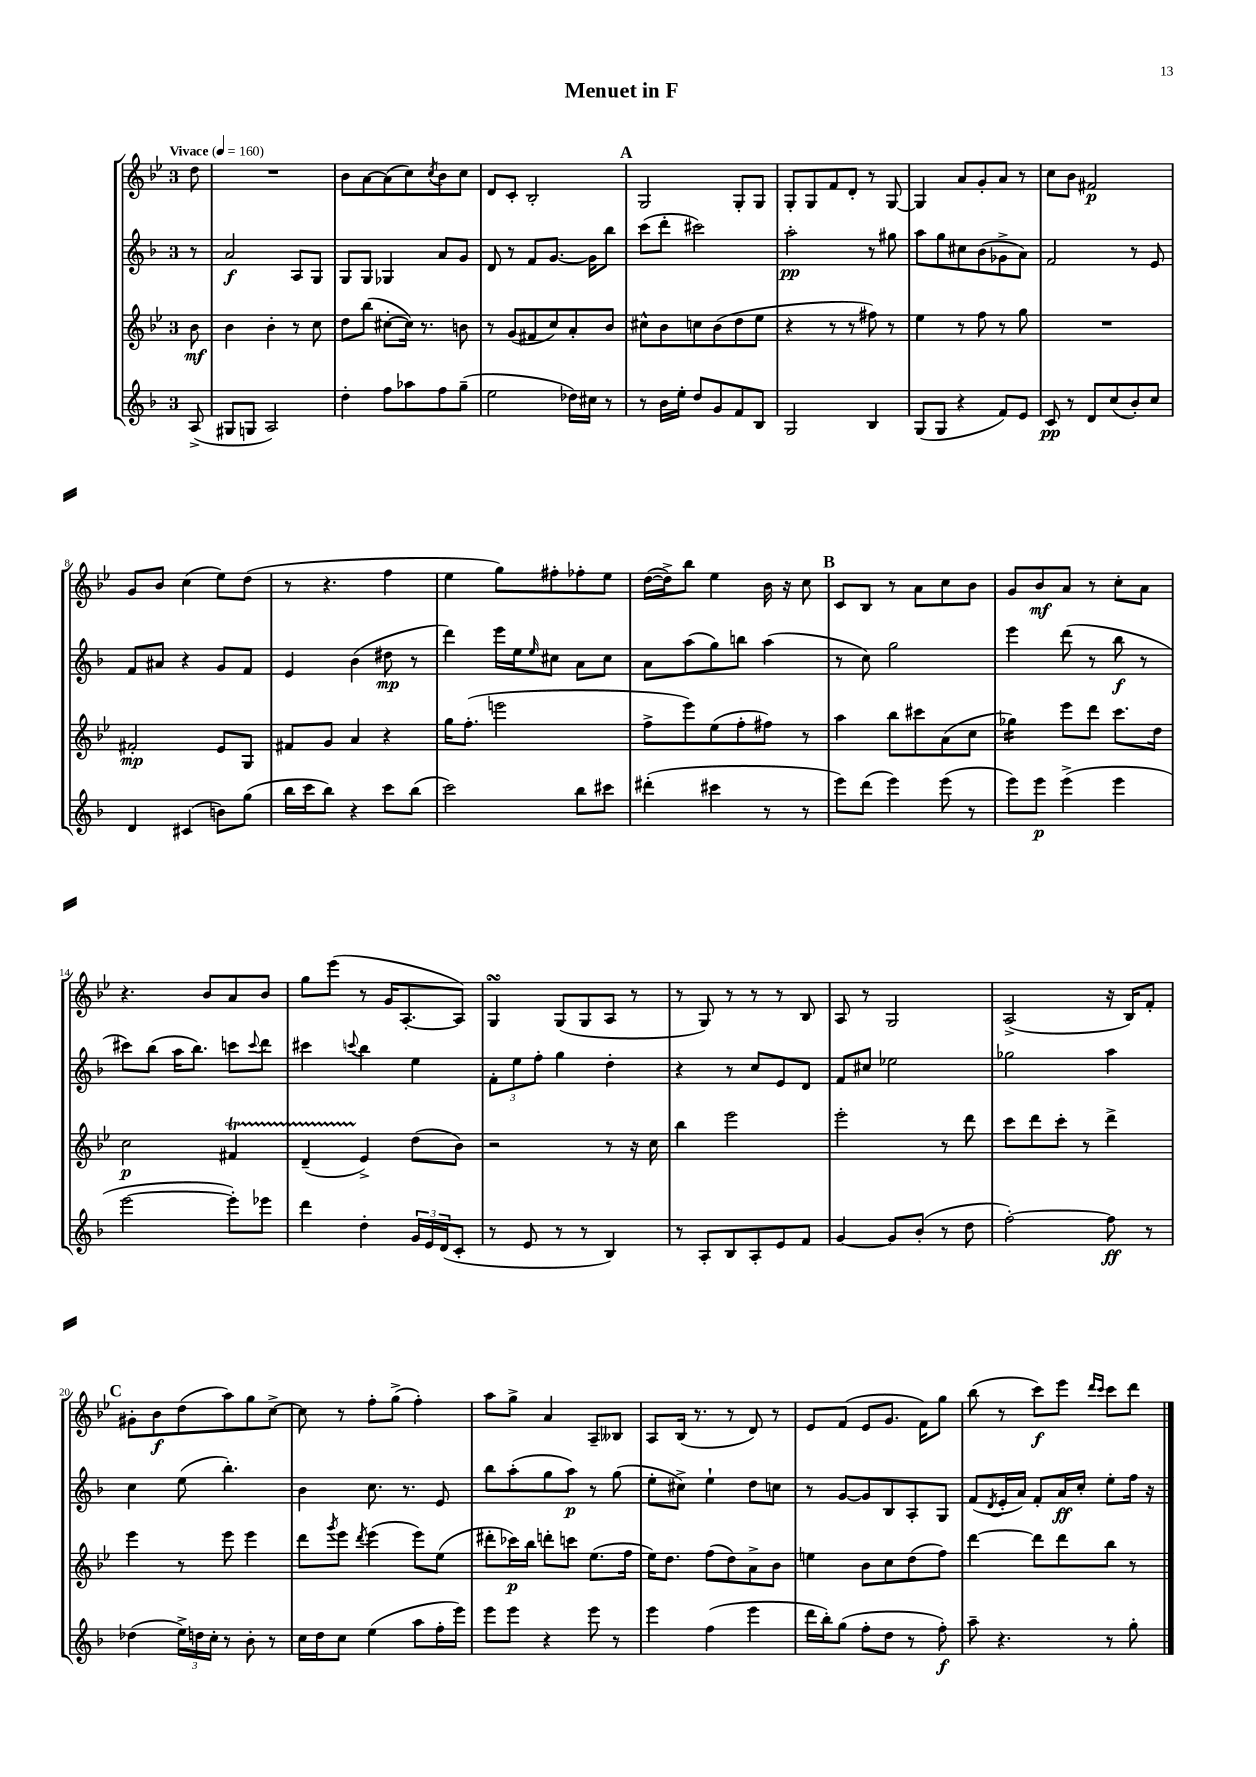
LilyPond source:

\header { title = "Menuet in F" }
<<
\new StaffGroup <<
\new Staff = "s0" {
    \clef treble \key bes \major \once \override Staff.TimeSignature.style = #'single-digit \time 3/4 \partial 8 \tempo "Vivace" 4 = 160
    d''8 |
    R2. |
    bes'8 a'8~ a'8( c''8) \acciaccatura { c''8 } bes'8 c''8 |
    d'8 c'8-. bes2-. |
    \mark \markup { \bold "A" } g2 g8-. g8 |
    g8-. g8 f'8 d'8-. r8 g8~ |
    g4 a'8 g'8-. a'8 r8 |
    c''8 bes'8 fis'2\p |
    g'8 bes'8 c''4( ees''8) d''8( |
    r8 r4. f''4 |
    ees''4 g''8) fis''8-. fes''8-. ees''8 |
    d''16~( d''16->) bes''8 ees''4 bes'16 r16 c''8 |
    \mark \markup { \bold "B" } c'8 bes8 r8 a'8 c''8 bes'8 |
    g'8 bes'8\mf a'8 r8 c''8-. a'8 |
    r4. bes'8 a'8 bes'8 |
    g''8 ees'''8( r8 g'16 a8.~-. a8) |
    g4\turn g8( g8 a8 r8 |
    r8 g8) r8 r8 r8 bes8 |
    a8 r8 g2 |
    a2->( r16 bes16) f'8-. |
    \mark \markup { \bold "C" } gis'8-. bes'8\f d''8( a''8) g''8 c''8~-> |
    c''8 r8 f''8-. g''8->( f''4-.) |
    a''8 g''8-> a'4 a8-- beses8 |
    a8 bes16( r8. r8 d'8) r8 |
    ees'8 f'8( ees'8 g'8. f'16) g''8 |
    bes''8( r8 c'''8\f) ees'''8 \grace { d'''16 c'''16 } c'''8 d'''8 \bar "|." |
}
\new Staff = "s1" {
    \clef treble \key f \major \once \override Staff.TimeSignature.style = #'single-digit \time 3/4 \partial 8
    r8 |
    a'2\f a8 g8 |
    g8 g8 ges4 a'8 g'8 |
    d'8 r8 f'8 g'8.~ g'16 bes''8 |
    \mark \markup { \bold "A" } c'''8( d'''8-. cis'''2) |
    a''2-.\pp r8 gis''8 |
    a''8 g''8 cis''8 bes'8( ges'8-> a'8) |
    f'2 r8 e'8 |
    f'8 ais'8 r4 g'8 f'8 |
    e'4 bes'4( dis''8\mp r8 |
    d'''4) e'''16 e''16 \grace { e''16 } cis''8 a'8 cis''8 |
    a'8 a''8( g''8) b''8 a''4( |
    \mark \markup { \bold "B" } r8 c''8) g''2 |
    e'''4 d'''8( r8 bes''8\f r8 |
    cis'''8) bes''8( a''16 bes''8.) c'''8 \appoggiatura { c'''8 } d'''8 |
    cis'''4 \appoggiatura { c'''8 } bes''4 e''4 |
    \tuplet 3/2 { f'8-. e''8 f''8-. } g''4 d''4-. |
    r4 r8 c''8 e'8 d'8 |
    f'8 cis''8 ees''2 |
    ges''2 a''4 |
    \mark \markup { \bold "C" } c''4 e''8( bes''4.-.) |
    bes'4 c''8. r8. e'8 |
    bes''8 a''8-.( g''8 a''8\p) r8 g''8( |
    e''8-. cis''8->) e''4-! d''8 c''8 |
    r8 g'8~ g'8 bes8 a8-. g8 |
    f'8( \acciaccatura { d'8 } e'16-. a'16) f'8-. a'16\ff c''16-. e''8-. f''16 r16 \bar "|." |
}
\new Staff = "s2" {
    \clef treble \key bes \major \once \override Staff.TimeSignature.style = #'single-digit \time 3/4 \partial 8
    bes'8\mf |
    bes'4 bes'4-. r8 c''8 |
    d''8 bes''8( cis''8~-. cis''16) r8. b'8 |
    r8 g'8( fis'8 c''8) a'8-. bes'8 |
    \mark \markup { \bold "A" } cis''8-^ bes'8 c''8 bes'8( d''8 ees''8 |
    r4 r8 r8 fis''8) r8 |
    ees''4 r8 f''8 r8 g''8 |
    R2. |
    fis'2-.\mp ees'8 g8 |
    fis'8 g'8 a'4 r4 |
    g''16 f''8.-.( e'''2 |
    f''8-> ees'''8) ees''8( f''8-. fis''8) r8 |
    \mark \markup { \bold "B" } a''4 bes''8 cis'''8 a'8( c''8 |
    ges''4:16) ees'''8 d'''8 c'''8. d''16 |
    c''2\p fis'4\startTrillSpan |
    d'4--( ees'4->\stopTrillSpan) d''8( bes'8) |
    r2 r8 r16 c''16 |
    bes''4 ees'''2 |
    ees'''2-. r8 d'''8 |
    c'''8 d'''8 c'''8-. r8 d'''4-> |
    \mark \markup { \bold "C" } ees'''4 r8 ees'''8 ees'''4 |
    d'''8 \acciaccatura { g'''8 } ees'''8 \acciaccatura { d'''8 } ees'''4( ees'''8) ees''8( |
    dis'''8-. ces'''16\p) bes''16 d'''8-. c'''8 ees''8.( f''16 |
    ees''16) d''8. f''8( d''8) a'8-> bes'8 |
    e''4 bes'8 c''8 d''8( f''8) |
    d'''4~ d'''8 d'''8 bes''8 r8 \bar "|." |
}
\new Staff = "s3" {
    \clef treble \key f \major \once \override Staff.TimeSignature.style = #'single-digit \time 3/4 \partial 8
    a8->( |
    gis8 g8 a2) |
    d''4-. f''8 aes''8 f''8 g''8--( |
    e''2 des''16) cis''16 r8 |
    \mark \markup { \bold "A" } r8 bes'16 e''16-. d''8 g'8 f'8 bes8 |
    g2 bes4 |
    g8( g8 r4 f'8) e'8 |
    c'8\pp r8 d'8 c''8( bes'8-.) c''8 |
    d'4 cis'4( b'8) g''8( |
    bes''16 c'''16 bes''8) r4 c'''8 bes''8( |
    c'''2) bes''8 cis'''8 |
    dis'''4-.( cis'''4 r8 r8 |
    \mark \markup { \bold "B" } e'''8) d'''8( e'''4) e'''8( r8 |
    e'''8) e'''8\p e'''4->( e'''4 |
    e'''2~ e'''8-.) ees'''8 |
    d'''4 d''4-. \tuplet 3/2 { g'16 e'16 d'16( } c'8-. |
    r8 e'8 r8 r8 bes4) |
    r8 a8-. bes8 a8-. e'8 f'8 |
    g'4~ g'8 bes'8-.( r8 d''8 |
    f''2~-.) f''8\ff r8 |
    \mark \markup { \bold "C" } des''4( \tuplet 3/2 { e''16->) d''16 c''16-. } r8 bes'8-. r8 |
    c''16 d''16 c''8 e''4( a''8 f''16-. e'''16) |
    e'''8 e'''8 r4 e'''8 r8 |
    e'''4 f''4( e'''4 |
    d'''16 bes''16-.) g''8( f''8-. d''8 r8 f''8-.\f) |
    a''8-- r4. r8 g''8-. \bar "|." |
}
>>
>>
